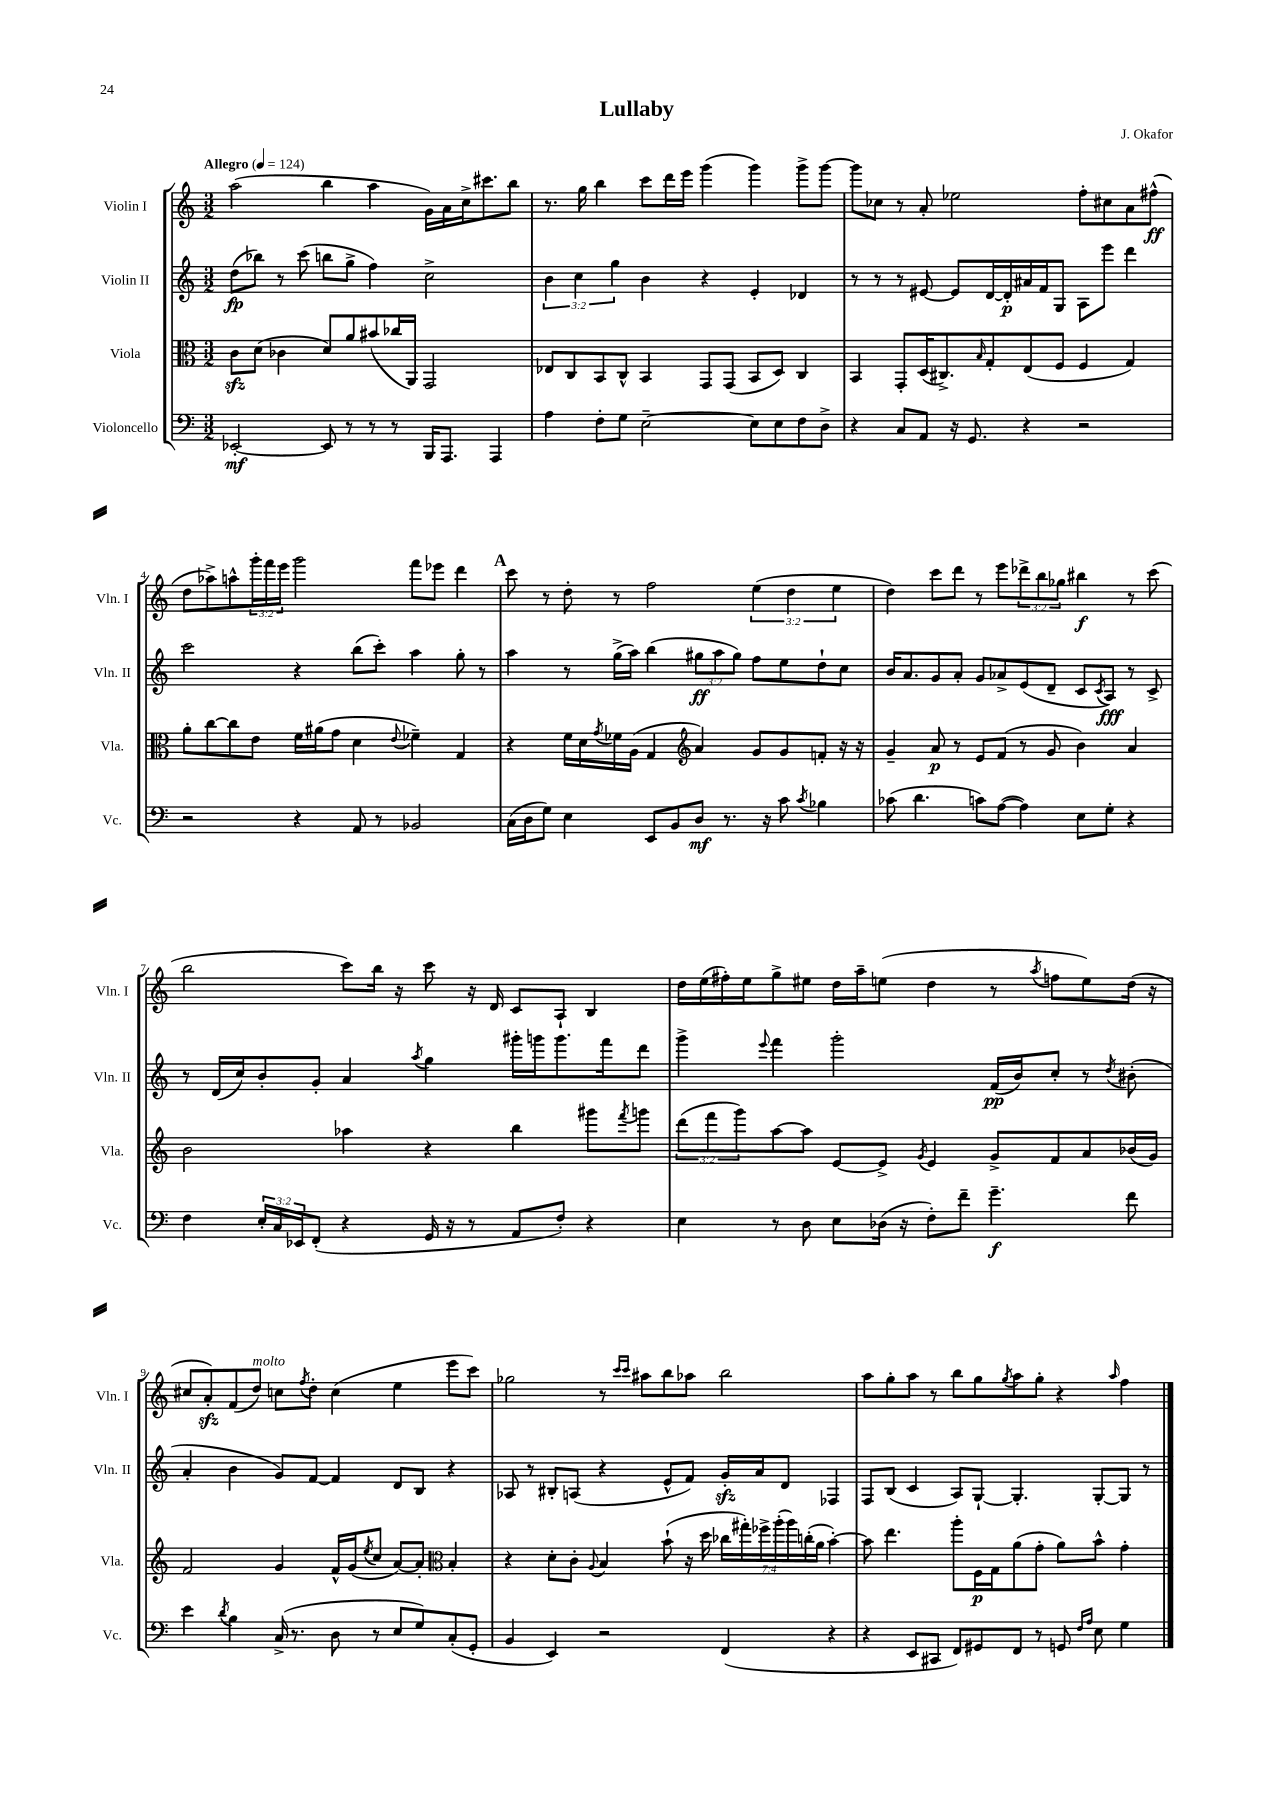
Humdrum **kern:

**kern	**kern	**kern	**kern
*staff4	*staff3	*staff2	*staff1
*clefF4	*clefC3	*clefG2	*clefG2
*k[]	*k[]	*k[]	*k[]
*M3/2	*M3/2	*M3/2	*M3/2
*MM124	*MM124	*MM124	*MM124
[2EE-'	8c	(8dd	(2aa
.	(8d	8bb-)	.
.	4c-	8r	.
.	.	(8ccc	.
8EE-]	8d)	8bb	4bb
8r	8a	8gg^	.
8r	(8b#	4ff)	4aa
8r	16cc-	.	.
.	16AA)	.	.
16BBB	2GG	2cc^	16g)
8.AAA	.	.	16a
.	.	.	16cc^
.	.	.	8.ccc#
4AAA	.	.	.
.	.	.	8bb
=	=	=	=
4A	8E-	6b	8.r
.	8C	.	.
.	.	6cc	.
.	.	.	16gg
8F'	8BB	.	4bb
.	.	6gg	.
8G	8C^^	.	.
[2E~	4BB	4b	8ccc
.	.	.	16ddd
.	.	.	16eee
.	8GG	4r	(4ggg
.	(8GG	.	.
8E]	8BB	4e'	4ggg)
8E	8D)	.	.
8F	4C	4d-	8ggg^
8D^	.	.	[8ggg
=	=	=	=
4r	4BB	8r	8ggg]
.	.	8r	8cc-
8C	8GG'	8r	8r
8AA	(16D	[8e#	8a'
.	8.C#^)	.	.
16r	.	8e#]	2ee-
8.GG	.	.	.
.	16qqB	.	.
.	8G'	[16d	.
.	.	16d']	.
4r	(8E	16a#	.
.	.	16f	.
.	8F	8G	.
2r	4F	8A	8ff'
.	.	8eee	8cc#
.	4G)	4ddd	8a
.	.	.	(8ff#^^
=	=	=	=
2r	8a'	2ccc	8dd
.	[8cc	.	8aa-^)
.	8cc]	.	8aa^^
.	8e	.	24ggg'
.	.	.	24fff
.	.	.	24eee
4r	16f	4r	2ggg
.	(16a#	.	.
.	8g	.	.
8AA	4d	(8bb	.
8r	.	8ccc')	.
.	8qqe	.	.
2BB-	4f-~)	4aa	8fff
.	.	.	8eee-
.	4G	8gg'	4ddd
.	.	8r	.
=	=	=	=
(16C	4r	4aa	8ccc
16D	.	.	.
8G)	.	.	8r
4E	16f	8r	8dd'
.	16d	.	.
.	8qg	.	.
.	16f-	(16gg^	8r
.	(16A	16aa)	.
8EE	4G	(4bb	2ff
8BB	.	.	.
*	*clefG2	*	*
8D	4a)	12gg#	.
.	.	12aa	.
8.r	.	.	.
.	.	12gg#)	.
.	8g	8ff	(6ee
16r	.	.	.
8c	8g	8ee	.
.	.	.	6dd
8qc	.	.	.
4B-	8f'	8dd`	.
.	.	.	6ee
.	16r	8cc	.
.	16r	.	.
=	=	=	=
(8c-	4g~	16b	4dd)
.	.	8.a	.
4.d	.	.	.
.	8a	8g	8ccc
.	8r	8a'	8ddd
8c)	8e	8g	8r
([8A	(8f	8a-^	8eee
4A])	8r	(8e	12ddd-^
.	.	.	12bb
.	8g	8d~	.
.	.	.	12gg-
8E	4b)	8c	4bb#
.	.	8qc	.
8G'	.	8A)	.
4r	4a	8r	8r
.	.	8c^	(8ccc
=	=	=	=
4F	2b	8r	2bb
.	.	(16d	.
.	.	16cc)	.
24E'	.	8b'	.
24C	.	.	.
24EE-	.	.	.
(8FF'	.	8g'	.
4r	4aa-	4a	8ccc)
.	.	.	16bb
.	.	.	16r
.	.	8qaa	.
16GG	4r	4gg	8ccc
16r	.	.	.
8r	.	.	16r
.	.	.	16d
8AA	4bb	16ggg#'	8c
.	.	16ggg	.
8F')	.	8.ggg	8A`
4r	8ggg#	.	4B
.	.	16fff	.
.	8qfff	.	.
.	8ggg	8ddd	.
=	=	=	=
4E	(12ddd	4ggg^	16dd
.	.	.	(16ee
.	12fff	.	.
.	.	.	16ff#')
.	12ggg)	.	.
.	.	.	16ee
.	.	8qqeee	.
8r	[8aa	4fff	8gg^
8D	8aa]	.	8ee#
8E	[8e	2ggg'	16dd
.	.	.	16aa~
(16D-	8e^]	.	(8ee
16r	.	.	.
.	8qg	.	.
8F')	4e	.	4dd
8f~	.	.	.
4.g~	8g^	(16f	8r
.	.	16b)	.
.	.	.	8qaa
.	8f	8cc'	8ff
.	8a	8r	8ee)
.	.	8qdd	.
8f	(16b-	(8b#'	(16dd
.	16g)	.	16r
=	=	=	=
4e	2f	4a'	8cc#
.	.	.	8a')
8qd	.	.	.
4B	.	4b	(8f
.	.	.	8dd)
(16C^	4g	8g)	8cc
8.r	.	.	.
.	.	.	8qff
.	.	[8f	8dd'
8D	16f^^	4f]	(4cc
.	(16g	.	.
.	8qee	.	.
8r	8cc	.	.
8E	[8a)	8d	4ee
8G)	8a']	8B	.
*	*clefC3	*	*
(8C'	4B'	4r	8eee
8GG'	.	.	8ccc)
=	=	=	=
4BB	4r	8A-	2gg-
.	.	8r	.
4EE)	8d'	8B#'	.
.	8c'	(8A	.
.	8qqA	.	.
2r	4B	4r	8r
.	.	.	16qqccc
.	.	.	16qqccc
.	.	.	8aa#
.	(8b`	8e^^	8bb
.	16r	8f)	8aa-
.	16dd	.	.
(4FF	28cc-	16g'	2bb
.	28gg#')	.	.
.	.	16a	.
.	28ff-^	.	.
.	(28aa'	.	.
.	.	8d	.
.	28aa)	.	.
.	(28cc'	.	.
.	28a	.	.
4r	[4b')	4F-	.
=	=	=	=
4r	8b]	8F	8aa
.	4.ee	(8B	8gg'
8EE	.	4c	8aa
8CC#	.	.	8r
8FF)	8aa'	8A)	8bb
8GG#	16F	[8G`	8gg
.	16G	.	.
.	.	.	8qgg
8FF	(8a	4.G']	8aa
8r	8g'	.	8gg'
8GG	8a)	.	4r
16qqF	.	.	.
16qqA	.	.	.
8E	8b^^	[8G'	.
.	.	.	16qqaa
4G	4g'	8G]	4ff
.	.	8r	.
==	==	==	==
*-	*-	*-	*-
